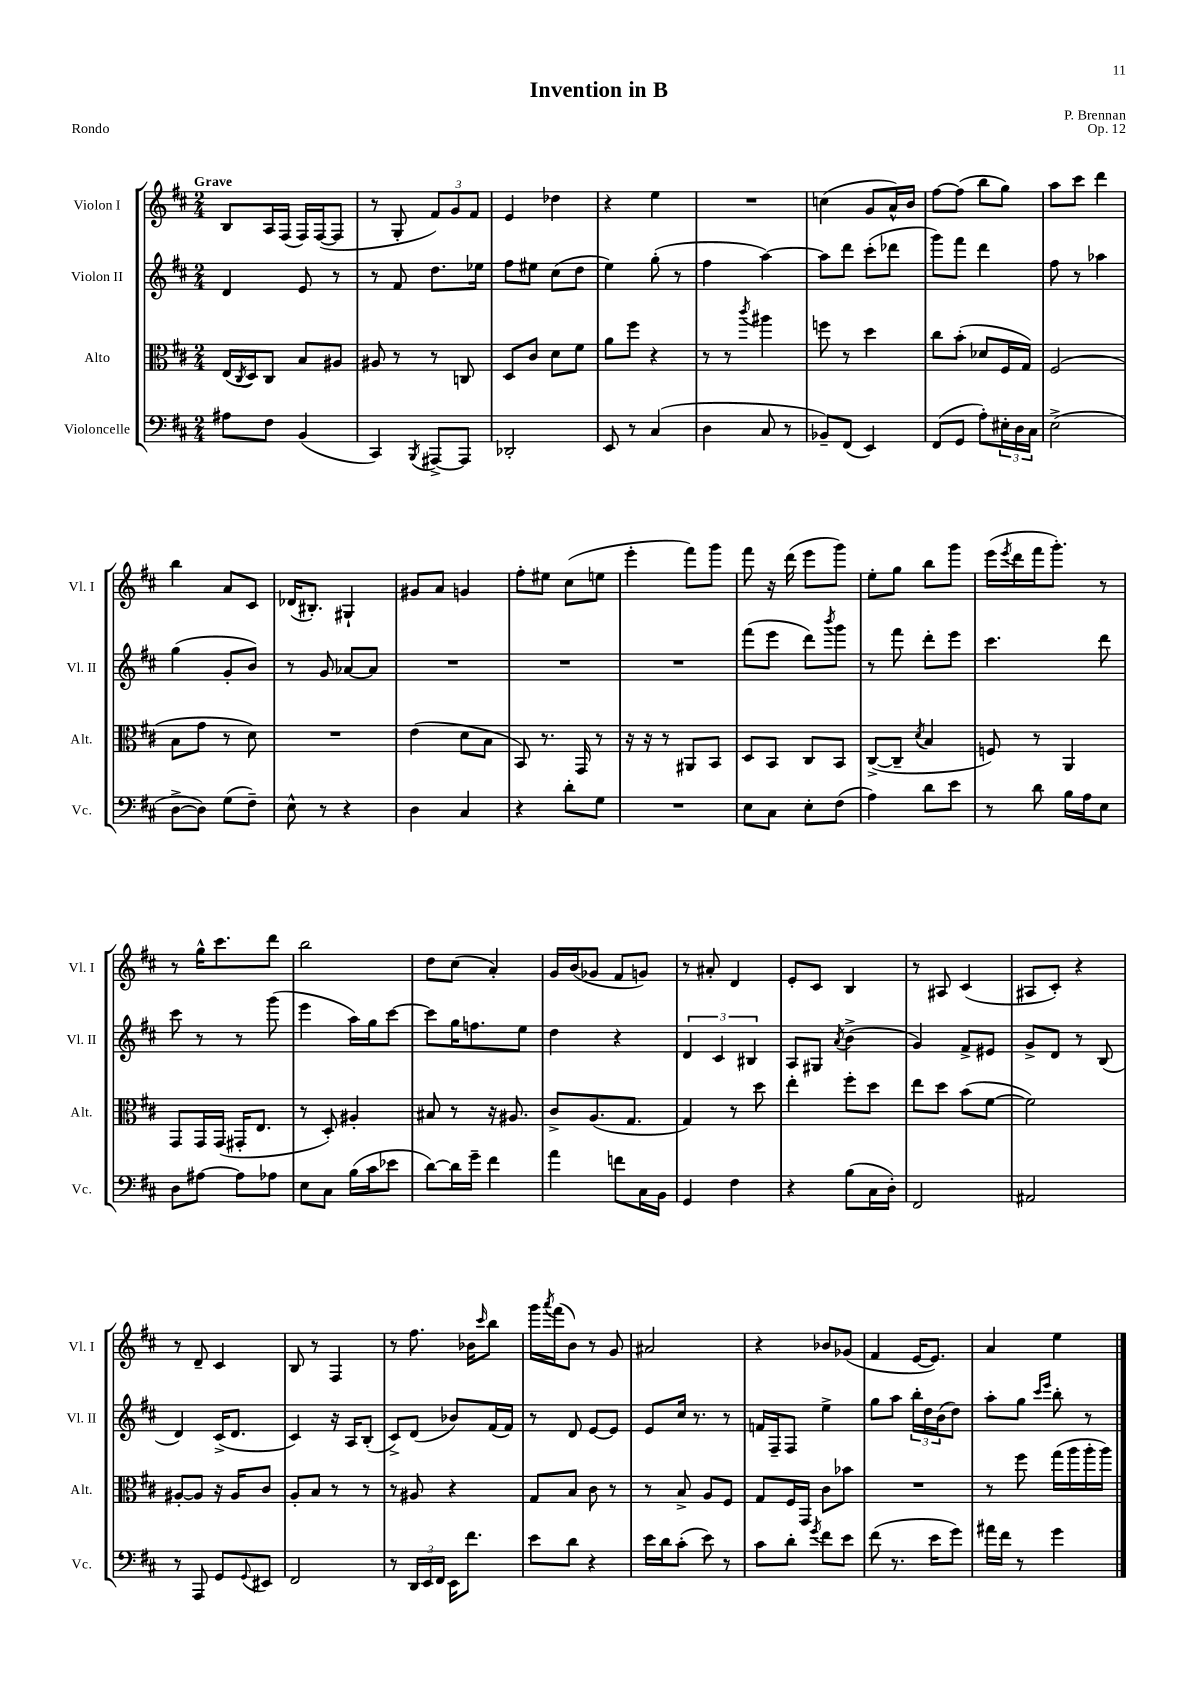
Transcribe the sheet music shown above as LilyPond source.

\header { title = "Invention in B" composer = "P. Brennan" opus = "Op. 12" piece = "Rondo" }
<<
\new StaffGroup <<
\new Staff = "s0" \with { instrumentName = "Violon I" shortInstrumentName = "Vl. I" } {
    \clef treble \key d \major \numericTimeSignature \time 2/4 \tempo "Grave"
    b8 a16 fis16( fis16) fis16~( fis8 |
    r8 g8-. \tuplet 3/2 { fis'8) g'8 fis'8 } |
    e'4 des''4 |
    r4 e''4 |
    R2 |
    c''4( g'8 a'16-^) b'16 |
    fis''8~ fis''8( b''8 g''8) |
    a''8 cis'''8 d'''4 |
    b''4 a'8 cis'8 |
    des'16( bis8.-.) gis4-! |
    gis'8 a'8 g'4 |
    fis''8-. eis''8 cis''8( e''8 |
    e'''4-. fis'''8) g'''8 |
    fis'''8 r16 d'''16( e'''8 g'''8) |
    e''8-. g''8 b''8 g'''8 |
    e'''16( \acciaccatura { e'''8 } d'''16 fis'''16 g'''8.-.) r8 |
    r8 g''16-^ cis'''8. d'''8 |
    b''2 |
    d''8 cis''8( a'4-.) |
    g'16 b'16( ges'8 fis'8 g'8) |
    r8 ais'8-. d'4 |
    e'8-. cis'8 b4 |
    r8 ais8 cis'4( |
    ais8 cis'8-.) r4 |
    r8 d'8-- cis'4 |
    b8 r8 fis4 |
    r8 fis''8. bes'16 \grace { cis'''16 } b''8 |
    g'''16 \acciaccatura { a'''8 } fis'''16( b'8) r8 g'8 |
    ais'2 |
    r4 bes'8 ges'8( |
    fis'4 e'16~ e'8.) |
    a'4 e''4 \bar "|." |
}
\new Staff = "s1" \with { instrumentName = "Violon II" shortInstrumentName = "Vl. II" } {
    \clef treble \key d \major \numericTimeSignature \time 2/4
    d'4 e'8 r8 |
    r8 fis'8 d''8. ees''16 |
    fis''8 eis''8 cis''8( d''8 |
    e''4) g''8-.( r8 |
    fis''4 a''4~) |
    a''8 d'''8 cis'''8-.( des'''8 |
    g'''8) fis'''8 d'''4 |
    fis''8 r8 aes''4 |
    g''4( g'8-. b'8) |
    r8 g'8 aes'8~ aes'8 |
    R2 |
    R2 |
    R2 |
    fis'''8( e'''8 d'''8) \acciaccatura { b'''8 } g'''8 |
    r8 fis'''8 d'''8-. e'''8 |
    cis'''4. d'''8 |
    cis'''8 r8 r8 g'''8( |
    e'''4 a''16) g''16 cis'''8~ |
    cis'''8 g''16 f''8. e''8 |
    d''4 r4 |
    \tuplet 3/2 { d'4 cis'4 bis4 } |
    a8 gis8 \acciaccatura { a'8 } b'4->( |
    g'4) fis'8-> eis'8 |
    g'8-> d'8 r8 b8( |
    d'4) cis'16->( d'8. |
    cis'4) r16 a16 b8-.( |
    cis'8->) d'8( bes'8) fis'16( fis'16) |
    r8 d'8 e'8~ e'8 |
    e'8 cis''16 r8. r8 |
    f'16 fis16-- fis8 e''4-> |
    g''8 a''8 \tuplet 3/2 { b''16-. d''16 b'16( } d''8) |
    a''8-. g''8 \grace { cis'''16 e'''16 } b''8-. r8 \bar "|." |
}
\new Staff = "s2" \with { instrumentName = "Alto" shortInstrumentName = "Alt." } {
    \clef alto \key d \major \numericTimeSignature \time 2/4
    e16( \acciaccatura { cis8 } d16) cis8 b8 ais8 |
    ais8 r8 r8 c8 |
    d8 cis'8 d'8 fis'8 |
    a'8 fis''8 r4 |
    r8 r8 \acciaccatura { cis'''8 } ais''4 |
    f''8 r8 d''4 |
    cis''8 b'8-.( des'8 fis16 g16) |
    fis2( |
    b8 g'8 r8 d'8) |
    R2 |
    e'4( d'8 b8 |
    b,8) r8. g,16 r8 |
    r16 r16 r8 ais,8 b,8 |
    d8 b,8 cis8 b,8 |
    cis8~->( cis8-- \acciaccatura { d'8 } b4 |
    f8) r8 a,4 |
    g,8 g,16 g,16( gis,16-. e8. |
    r8 d8-.) ais4-. |
    bis8 r8 r16 ais8. |
    cis'8-> a8.( g8. |
    g4) r8 d''8 |
    e''4-. fis''8-. d''8 |
    e''8 d''8 b'8( fis'8~ |
    fis'2) |
    ais8~-. ais8 r16 ais16 cis'8 |
    a8-. b8 r8 r8 |
    r8 ais8 r4 |
    g8 b8 cis'8 r8 |
    r8 b8-> a8 fis8 |
    g8 fis16 g,16 cis'8 bes'8 |
    R2 |
    r8 fis''8 g''16( a''16 a''16-. a''16) \bar "|." |
}
\new Staff = "s3" \with { instrumentName = "Violoncelle" shortInstrumentName = "Vc." } {
    \clef bass \key d \major \numericTimeSignature \time 2/4
    ais8 fis8 b,4( |
    cis,4) \acciaccatura { b,,8 } ais,,8~-> ais,,8 |
    des,2-. |
    e,8 r8 cis4( |
    d4 cis8 r8 |
    bes,8--) fis,8( e,4) |
    fis,8( g,8 a8-.) \tuplet 3/2 { eis16-. d16 cis16 } |
    e2->( |
    d8~-> d8) g8( fis8--) |
    e8-^ r8 r4 |
    d4 cis4 |
    r4 d'8-. g8 |
    R2 |
    e8 cis8 e8-. fis8( |
    a4) d'8 e'8 |
    r8 d'8 b16 a16 e8 |
    d8 ais8~ ais8 aes8 |
    e8 cis8 b16( cis'16 ees'8 |
    d'8~) d'16 g'16-- fis'4 |
    a'4 f'8 cis16 b,16 |
    g,4 fis4 |
    r4 b8( cis16 d16-.) |
    fis,2 |
    ais,2 |
    r8 a,,8 g,8 \appoggiatura { g,8 } eis,8 |
    fis,2 |
    r8 \tuplet 3/2 { d,16 e,16 fis,16 } e,16 fis'8. |
    e'8 d'8 r4 |
    e'16 d'16 cis'8-.( e'8) r8 |
    cis'8 d'8-. \acciaccatura { g'8 } fis'8 e'8 |
    fis'8( r8. e'16 g'8) |
    ais'16 fis'16 r8 g'4 \bar "|." |
}
>>
>>
\layout { \context { \Score \remove "Bar_number_engraver" } }
